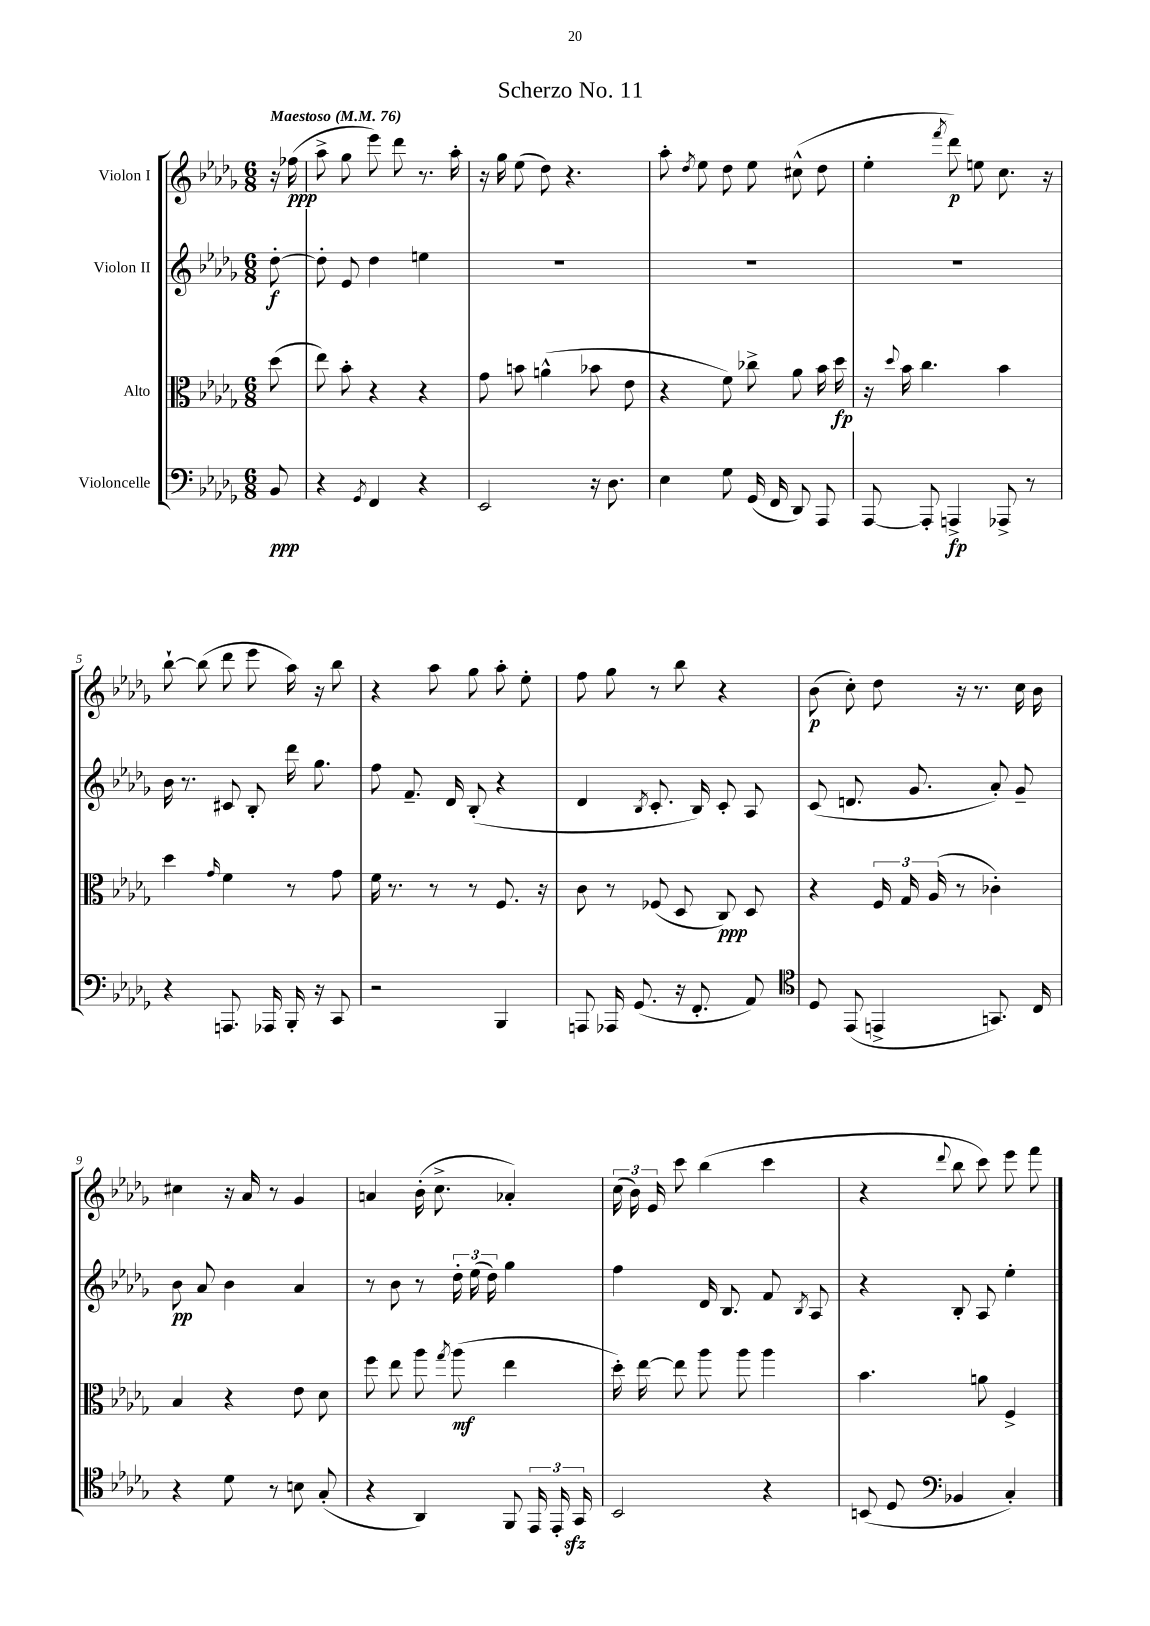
\header { title = "Scherzo No. 11" }
<<
\new StaffGroup <<
\new Staff = "s0" \with { instrumentName = "Violon I" } {
    \clef treble \key des \major \numericTimeSignature \time 6/8 \partial 8 \tempo "Maestoso" 4 = 76
    \autoBeamOff r16 fes''16\ppp( |
    aes''8-> ges''8 ees'''8) des'''8 r8. aes''16-. |
    r16 ges''16 ees''8( des''8) r4. |
    aes''8-. \acciaccatura { des''8 } ees''8 des''8 ees''8 cis''8-^( des''8 |
    ees''4-. \acciaccatura { f'''8 } des'''8\p) e''8 c''8. r16 |
    bes''8~-! bes''8( des'''8 ees'''8 aes''16) r16 bes''8 |
    r4 aes''8 ges''8 aes''8-. ees''8-. |
    f''8 ges''8 r8 bes''8 r4 |
    bes'8\p( c''8-.) des''8 r16 r8. c''16 bes'16 |
    cis''4 r16 aes'16 r8 ges'4 |
    a'4 bes'16-.( c''8.-> aes'4-.) |
    \tuplet 3/2 { c''16( bes'16) ees'16 } c'''8 bes''4( c'''4 |
    r4 \appoggiatura { des'''8 } bes''8 c'''8) ees'''8 f'''8 \bar "|." |
}
\new Staff = "s1" \with { instrumentName = "Violon II" } {
    \clef treble \key des \major \numericTimeSignature \time 6/8 \partial 8
    \autoBeamOff des''8~-.\f |
    des''8-. ees'8 des''4 e''4 |
    R2. |
    R2. |
    R2. |
    bes'16 r8. cis'8 bes8-. des'''16 ges''8. |
    f''8 f'8.-- des'16 bes8-.( r4 |
    des'4 \acciaccatura { bes8 } c'8.-. bes16) c'8-. aes8 |
    c'8( d'8. ges'8. aes'8-.) ges'8-- |
    bes'8\pp aes'8 bes'4 aes'4 |
    r8 bes'8 r8 \tuplet 3/2 { des''16-. ees''16( des''16) } ges''4 |
    f''4 des'16 bes8. f'8 \acciaccatura { bes8 } aes8 |
    r4 bes8-. aes8 ees''4-. \bar "|." |
}
\new Staff = "s2" \with { instrumentName = "Alto" } {
    \clef alto \key des \major \numericTimeSignature \time 6/8 \partial 8
    \autoBeamOff des''8( |
    ees''8) bes'8-. r4 r4 |
    ges'8 b'8 a'4-^( bes'8 ees'8 |
    r4 f'8) ces''8-> aes'8 bes'16 des''16\fp |
    r16 \appoggiatura { des''8 } bes'16 c''4. bes'4 |
    des''4 \grace { ges'16 } f'4 r8 ges'8 |
    f'16 r8. r8 r8 f8. r16 |
    c'8 r8 fes8( des8 c8\ppp) des8 |
    r4 \tuplet 3/2 { f16 ges16 aes16( } r8 ces'4-.) |
    bes4 r4 ees'8 des'8 |
    f''8 ees''8 aes''8 \acciaccatura { ges''8 } aes''8\mf( ees''4 |
    des''16-.) ees''16~ ees''8 aes''8 aes''8 aes''4 |
    bes'4. a'8 f4-> \bar "|." |
}
\new Staff = "s3" \with { instrumentName = "Violoncelle" } {
    \clef bass \key des \major \numericTimeSignature \time 6/8 \partial 8
    \autoBeamOff bes,8\ppp |
    r4 \acciaccatura { ges,8 } f,4 r4 |
    ees,2 r16 des8. |
    ees4 ges8 ges,16( f,16 des,8) aes,,8 |
    aes,,8~ aes,,8-. a,,4->\fp aes,,8-> r8 |
    r4 a,,8. aes,,16 bes,,16-. r16 c,8 |
    r2 bes,,4 |
    a,,8 aes,,16 ges,8.( r16 f,8.-. aes,8) |
    \clef tenor des8 ees,8( e,4-> g,8.) c16 |
    r4 des'8 r8 b8 ges8-.( |
    r4 aes,4) f,8 \tuplet 3/2 { ees,16 ees,16-. ges,16\sfz } |
    bes,2 r4 |
    b,8( des8 \clef bass bes,4 c4-.) \bar "|." |
}
>>
>>
